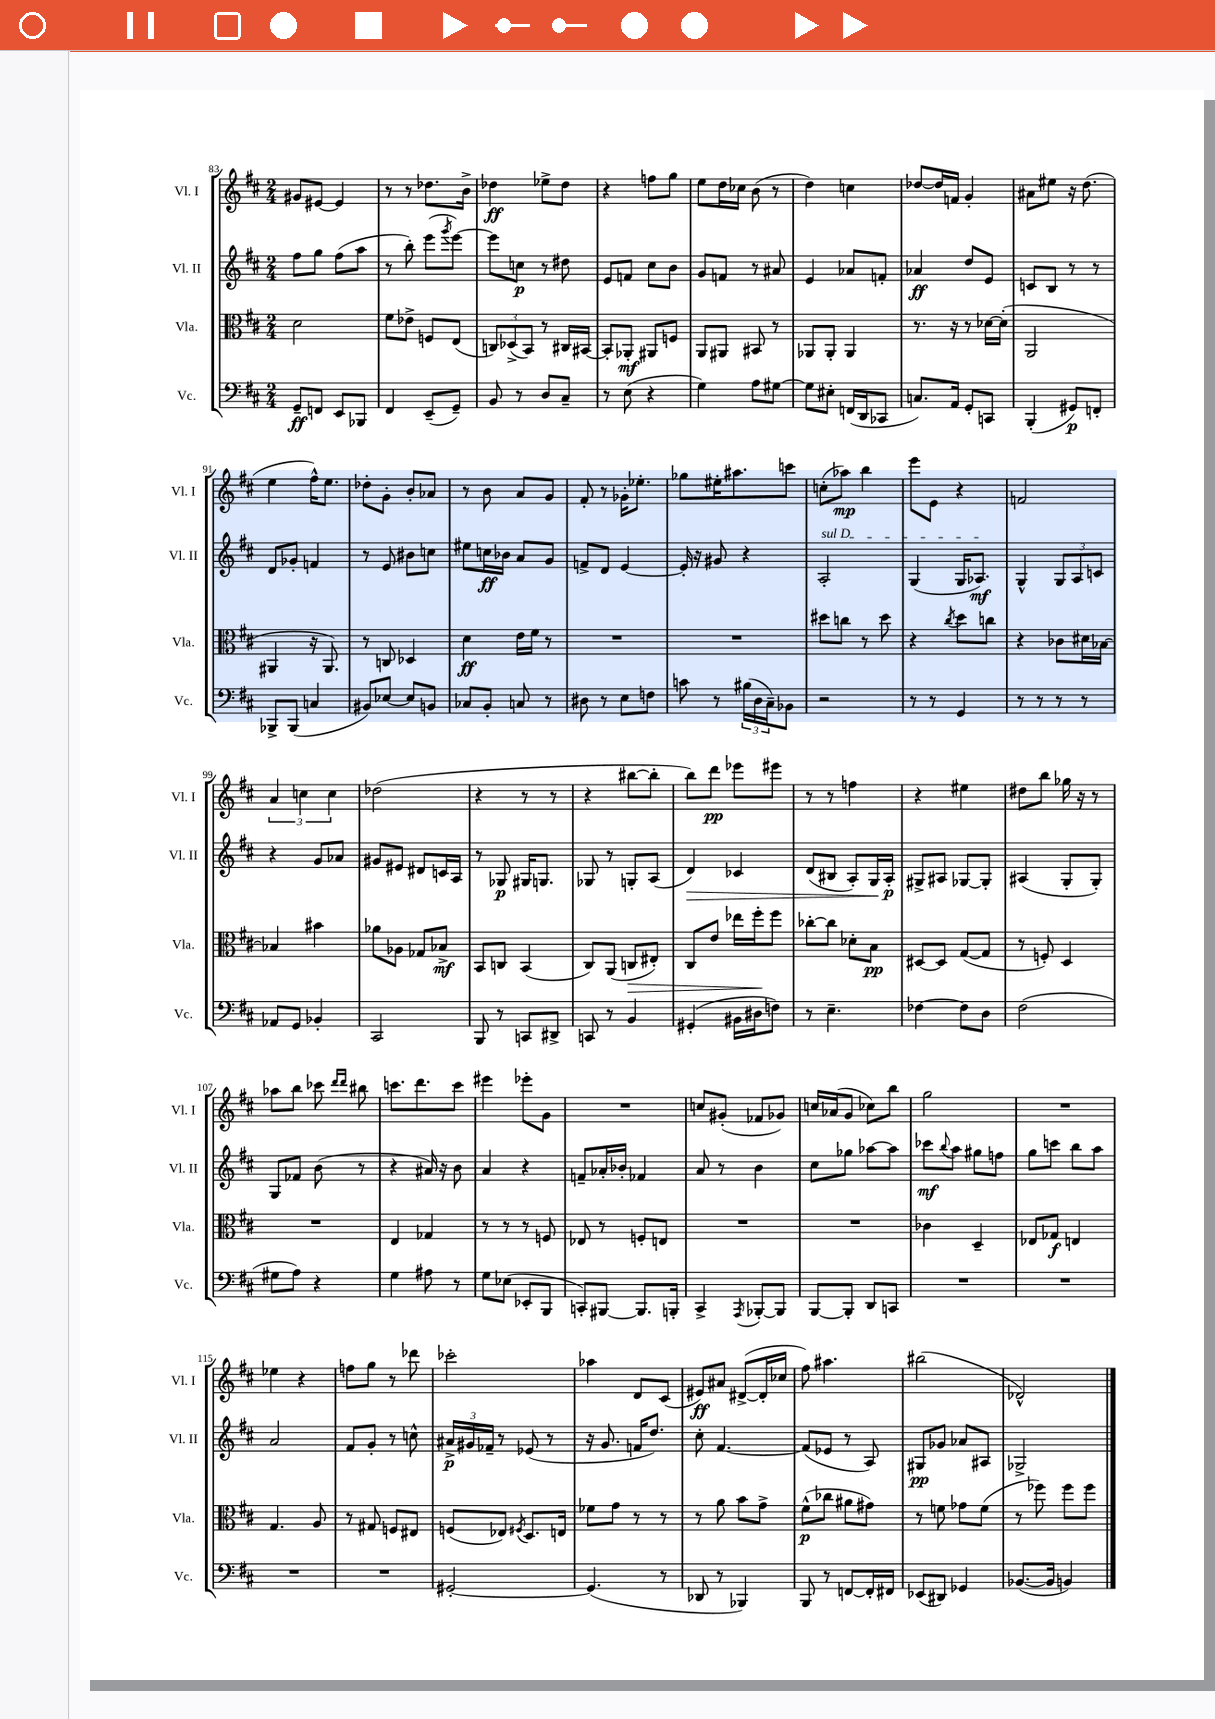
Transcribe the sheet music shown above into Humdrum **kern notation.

**kern	**kern	**kern	**kern
*staff4	*staff3	*staff2	*staff1
*clefF4	*clefC3	*clefG2	*clefG2
*k[f#c#]	*k[f#c#]	*k[f#c#]	*k[f#c#]
*M2/4	*M2/4	*M2/4	*M2/4
8GG~	2d	8ff#	8g#
8FF	.	8gg	[8e#
8EE	.	(8ff#	4e#]
8BBB-	.	8aa	.
=	=	=	=
4FF#	8f#	8r	8r
.	8e-^	8bb')	8r
(8EE~	8F	(8eee	8.dd-
.	.	8qggg	.
8GG~)	(8E	[8eee)	.
.	.	.	16b^
=	=	=	=
8BB	12C)	8eee]	4dd-
.	(12D-^	.	.
8r	.	8cc	.
.	12BB)	.	.
8D	8r	8r	8ee-^
8C#~	16C#	8dd#	8dd-
.	[16BB#	.	.
=	=	=	=
8r	8BB#']	8e	4r
(8E	8AA-'	8f	.
4r	8AA#	8cc#	8ff
.	8F	8b	8gg
=	=	=	=
4G)	8AA	8g	8ee
.	8AA#	8f	16dd
.	.	.	16cc-
8A	8BB#	8r	(8b
[8G#	8r	8a#	8r
=	=	=	=
8G#]	8AA-	4e	4dd)
8E#'	8AA-'	.	.
(16FF	4AA-	8a-	4cc
16DD	.	.	.
8CC-	.	8f'	.
=	=	=	=
8.C)	8.r	4a-	[8dd-
.	.	.	16dd-]
16AA	16r	.	16f
8GG'	8r	8dd	4g'
8CC	[16d-	8e	.
.	(16d-']	.	.
=	=	=	=
(4BBB'	2AA	8c	8a#
.	.	8B	8ee#
8GG#)	.	8r	16r
.	.	.	(8.dd
8FF'	.	8r	.
=	=	=	=
8BBB-^	4AA#	8d	4ee
(8BBB-	.	8g-'	.
4C	16r	4f	16ff#^^)
.	8.AA#)	.	8.ee
=	=	=	=
8BB#)	8r	8r	8dd-'
[8E-	8C	8e	8g'
8E-]	4D-	8b#	8b'
8BB	.	8cc	8a-
=	=	=	=
8C-	4d	8ee#	8r
8BB'	.	16cc	8b
.	.	16b-	.
8C	16e	8a	8a
.	16f#	.	.
8r	8r	8g	8g
=	=	=	=
8D#	2r	8f^	8f#'
8r	.	8d	8r
8E	.	[4e	16g-'
.	.	.	8.ee-'
8F	.	.	.
=	=	=	=
8c	2r	16e']	8gg-
.	.	16r	.
8r	.	8g#	16ee#'
.	.	.	8.aa#
(24B#	.	4r	.
24D	.	.	.
24C#~)	.	.	.
8BB-	.	.	8ccc
=	=	=	=
2r	8dd#	2A'	(8cc'
.	8cc	.	8aa-)
.	8r	.	4bb
.	8dd#	.	.
=	=	=	=
8r	4r	(4G	8eee
8r	.	.	8e
.	8qcc#	.	.
4GG	8dd	16G	4r
.	.	8.A-)	.
.	8cc	.	.
=	=	=	=
8r	4r	4G^^	2f
8r	.	.	.
8r	8c-	12G	.
.	.	12A	.
8r	16d#	.	.
.	.	12c	.
.	[16B-	.	.
=	=	=	=
8AA-	4B-]	4r	6a
8GG	.	.	.
.	.	.	6cc
4BB-'	4b#	8g	.
.	.	.	6cc
.	.	8a-	.
=	=	=	=
2CC#	8a-	8g#	(2dd-
.	8A-	8e#	.
.	8G-	8d#	.
.	8B-^	16c	.
.	.	16A	.
=	=	=	=
8BBB	8BB	8r	4r
8r	8C	8G-	.
8CC	(4BB	16G#	8r
.	.	8.G	.
8DD#^	.	.	8r
=	=	=	=
8CC	8C#)	8G-	4r
8r	(8AA	8r	.
4BB	8C	8G'	[8bb#
.	8E#')	(8A	8bb#']
=	=	=	=
(4GG#'	8C#	4d)	8bb)
.	8e	.	8ddd
16BB#	16ee-	4c-	8eee-
16D#	16ff#'	.	.
8F)	8ff#	.	8eee#
=	=	=	=
8r	[8cc-'	(8d	8r
4.E~	8cc-]	8B#	8r
.	8d-'	8A')	4ff
.	8B	16G	.
.	.	16A'	.
=	=	=	=
[4F-	[8D#	8G#^	4r
.	8D#]	8A#	.
8F-]	([8G	[8G-	4ee#
8D	8G]	8G-']	.
=	=	=	=
(2F#	8r	(4A#	8dd#
.	8F')	.	8bb
.	4D	8G'	16gg-
.	.	.	16r
.	.	8G')	8r
=	=	=	=
8G#	2r	8G	8aa-
8A)	.	8f-	8bb
4r	.	(8b	8ccc-
.	.	.	16qqddd
.	.	.	16qqddd
.	.	8r	8bb#
=	=	=	=
4G	4E	4r	8.ccc
.	.	.	8.ddd
8A#	4G-	16a#)	.
.	.	16r	.
8r	.	8b	8ccc
=	=	=	=
8G	8r	4a	4eee#
(8E-	8r	.	.
8EE-'	8r	4r	8eee-'
8BBB	8F	.	8g
=	=	=	=
8CC')	8E-	8f~	2r
[8BBB#	8r	16a-'	.
.	.	16b-'	.
8.BBB#]	8F'	4f-	.
.	8E	.	.
16BBB'	.	.	.
=	=	=	=
4CC#^	2r	8a	8cc
.	.	8r	(8g#'
8qAAA	.	.	.
[8BBB-'	.	4b	8f-
8BBB-]	.	.	8g-)
=	=	=	=
[8BBB	2r	8cc#	16cc
.	.	.	(16a-
8BBB']	.	8gg-	8g
8DD	.	[8aa-	8cc-)
8CC	.	8aa-]	8bb
=	=	=	=
2r	4c-	8ccc-	2gg
.	.	8qqbb	.
.	.	8aa	.
.	4D~	8gg#	.
.	.	8ff	.
=	=	=	=
2r	8E-	8gg	2r
.	8G-	8ccc	.
.	4E	8bb	.
.	.	8aa	.
=	=	=	=
2r	4.G	2a	4ee-
.	.	.	4r
.	8A	.	.
=	=	=	=
2r	8r	8f#	8ff
.	8G#	8g'	8gg
.	8F	8r	8r
.	8E#	8cc^^	8ddd-
=	=	=	=
[2GG#'	(8F	24a#^	2ccc-'
.	.	24g#	.
.	.	24f-~	.
.	8E-)	8r	.
.	8qF#	.	.
.	8.D	(8e-	.
.	.	8r	.
.	16E	.	.
=	=	=	=
(4.GG#]	8f-	16r	4aa-
.	.	8.g	.
.	8g	.	.
.	8r	16f	8d
.	.	8.dd)	.
8r	8r	.	(8c#
=	=	=	=
8DD-	8r	8cc#'	8e#)
8r	8a	[4.f#	8a#
4BBB-)	8b	.	([8d#^
.	8g^	.	16d#']
.	.	.	16cc-
=	=	=	=
8BBB	(8f#^^	(8f#]	8ff#)
8r	8cc-	8e-	4.aa#
[8FF	8a#	8r	.
16FF']	8g#)	8A)	.
16FF#	.	.	.
=	=	=	=
(8EE-	8r	8G#	(2bb#
8DD#)	8f	8g-	.
4GG-	8g-	8a-	.
.	(8f	8A#	.
=	=	=	=
([8.BB-	8r	2G-^	2d-^^)
.	8ff-)	.	.
16BB-]	.	.	.
4BB)	8ff-	.	.
.	8ff-	.	.
==	==	==	==
*-	*-	*-	*-
